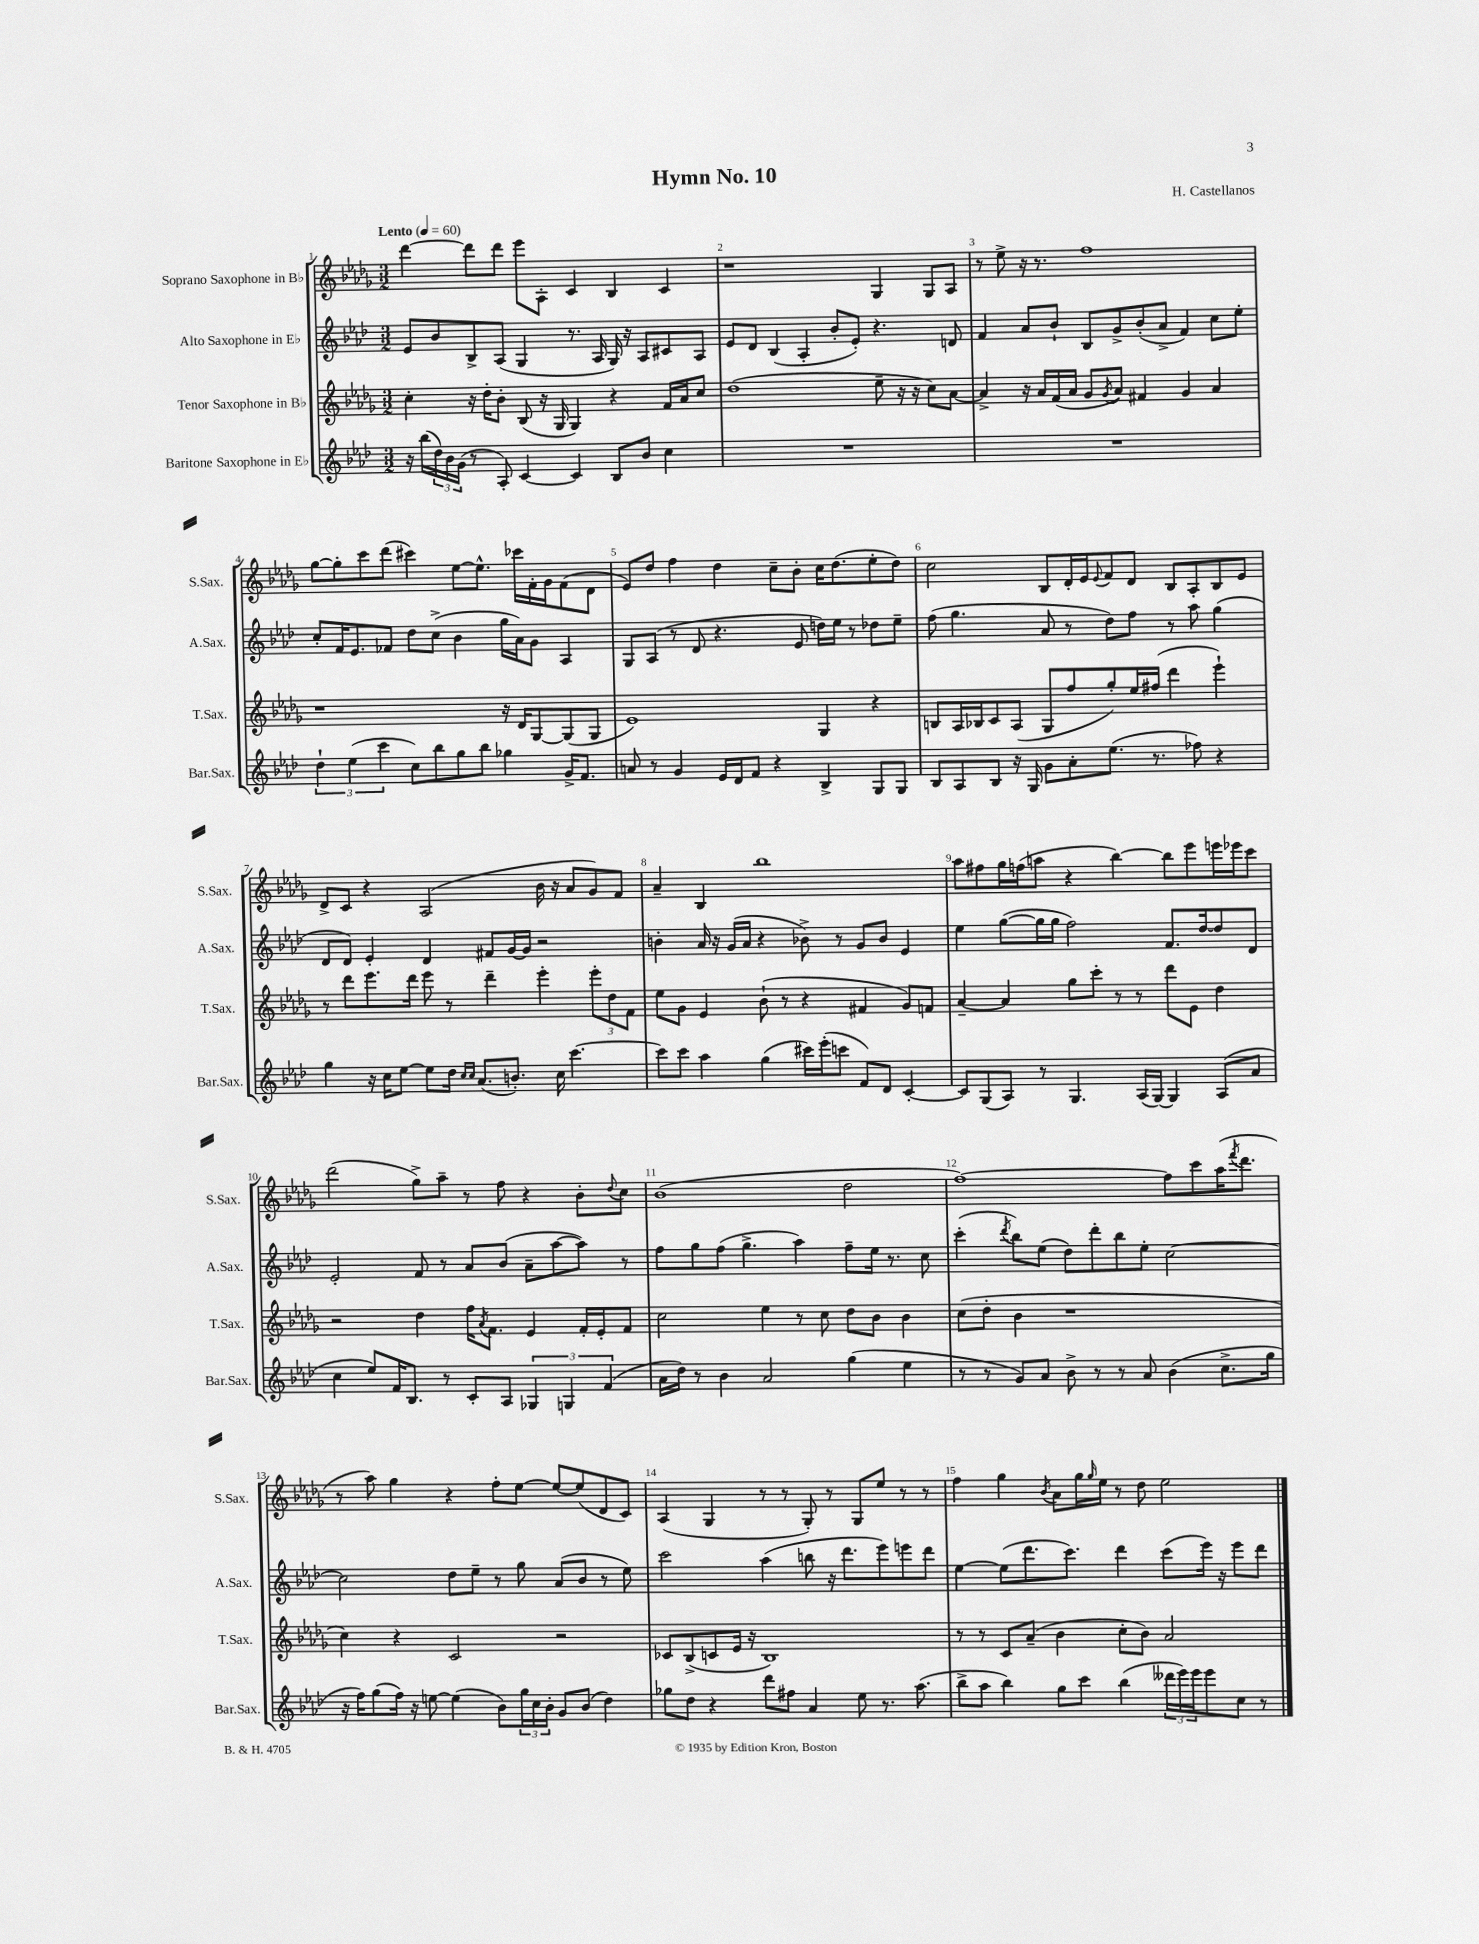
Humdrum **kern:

**kern	**kern	**kern	**kern
*part4	*part3	*part2	*part1
*staff4	*staff3	*staff2	*staff1
*I"Baritone Saxophone in E♭	*I"Tenor Saxophone in B♭	*I"Alto Saxophone in E♭	*I"Soprano Saxophone in B♭
*I'Bar.Sax.	*I'T.Sax.	*I'A.Sax.	*I'S.Sax.
*clefG2	*clefG2	*clefG2	*clefG2
*k[b-e-a-d-]	*k[b-e-a-d-g-]	*k[b-e-a-d-]	*k[b-e-a-d-g-]
*M3/2	*M3/2	*M3/2	*M3/2
*MM60	*MM60	*MM60	*MM60
=1	=1	=1	=1
!	!	!	!LO:TX:a:B:t=Lento
16r	4cc'\	8e-/L	[4ddd-\
(16bb-\LL	.	.	.
24dd-\)	.	8b-/	.
24b-\	.	.	.
(24g\JJ	.	.	.
8r	16r	8B-^/	8ddd-\L]
.	16dd-'\KL	.	.
8A-'/)	8b-'\J	(8A-/J	8ddd-\J
[4c/	(8B-/	4G/	8eee-\L
.	16r	.	8A-'\J
.	16G-/	.	.
4c/]	4G-/)	8.r	4c/
.	.	16A-/	.
8B-/L	4r	16G/)	4B-/
.	.	16r	.
8b-/J	.	8A-/L	.
4cc\	16f/LL	8c#X/	4c/
.	16a-/J	.	.
.	8cc/J	8A-/J	.
=2	=2	=2	=2
1.r	(1dd-	8e-/L	1r
.	.	8d-/J	.
.	.	(4B-/	.
.	.	4A-'/	.
.	.	8b-'/L	.
.	.	8e-'/J)	.
.	8ee-~\	4.r	4G-/
.	16r	.	.
.	16r	.	.
.	8cc\L)	.	8G-/L
.	[8a-\J	8dn/	8A-/J
=3	=3	=3	=3
1.r	4a-^/]	4f/	8r
.	.	.	8ee-^\
.	16r	8a-/L	16r
.	16a-/LL	.	8.r
.	(16f/	8b-`/J	.
.	16a-/JJ	.	.
.	8g-/L	8B-/L	1ff
.	8qg-/	.	.
.	8a-/J)	8g^/	.
.	4f#X/	(8b-'/	.
.	.	8a-^/J	.
.	4g-/	4f/)	.
.	4a-/	8cc\L	.
.	.	8ee-'\J	.
!!LO:LB:g=z
=4	=4	=4	=4
6dd-`\	1r	8cc'/L	[8gg-\L
.	.	16f/K	8gg-'\]
(6ee-\	.	.	.
.	.	8.e-/	.
.	.	.	8ccc\
6ccc\	.	.	.
.	.	8f-X/J	(8ddd-\J
8cc\L)	.	8dd-\L	4ccc#X\)
8bb-\	.	(8cc^\J	.
8gg\	.	4b-\	[8ee-\L
8bb-\J	.	.	8.ee-^^\J]
4gg-X\	16r	16gg\LL	.
.	16d-/KL	16a-\J)	16ccc-X\LL
.	[8G-/	8g\J	16f'\
.	.	.	16g-\J
16g^/KL	(8G-/]	4A-/	(8f\
8.f/J	.	.	.
.	8G-/J	.	8d-\J
=5	=5	=5	=5
8an/	1e-)	8G/L	8e-/L)
8r	.	(8A-/J	8dd-/J
4g/	.	8r	4ff\
.	.	8d-/	.
16e-/LL	.	4.r	4dd-\
16d-/J	.	.	.
8f/J	.	.	.
4r	.	.	8cc~\L
.	.	8e-/	8b-'\J
4B-^/	4G-/	16ddn\LL)	16cc\KL
.	.	16ee-\JJ	(8.dd-\
.	.	8r	.
8G/L	4r	8dd-X\L	8ee-'\
8G/J	.	8ee-~\J	8dd-\J)
=6	=6	=6	=6
8B-/L	8Bn/L	(8ff\	2cc\
8A-/	16A-/L	4.gg\	.
.	16B-X/J	.	.
8B-/J	8c/	.	.
16r	(8A-/J	.	.
16G/	.	.	.
8g\L	8G-/L	8a-/	8B-/L
8a-'\	8ff/	8r	16d-'/L
.	.	.	16e-/J
.	.	.	8qqe-/
(8.ee-\J	8gg-'/)	8dd-\L)	8f/
.	16ee-/L	8ff\J	8d-/J
8.r	(16ff#X/JJ	.	.
.	4ddd-\	8r	8B-/L
8ff-X\)	.	8aa-\	8A-'/
4r	4eee-`\)	(4gg\	8B-/
.	.	.	8e-/J
!!LO:LB:g=z
=7	=7	=7	=7
4gg\	8r	8d-/L	8d-^/L
.	8ddd-\L	8d-/J)	8c/J
16r	8.eee-\	4e-'/	4r
16cc\KL	.	.	.
[8ee-\J	.	.	.
.	16ddd-\Jk	.	.
8ee-\L]	8eee-\	4d-/	(2A-/
16dd-\Jk	8r	.	.
16qqcc/LL	.	.	.
16qqcc/JJ	.	.	.
(8.a-/L	.	.	.
.	4ddd-~\	8f#X/L	.
8.bn'/J)	.	[16g/L	.
.	.	16g/JJ]	.
.	4eee-'\	2r	16b-\
16cc\	.	.	16r
[4.ccc\	.	.	8a-/L
.	12eee-'\L	.	8g-/)
.	12dd-\	.	.
.	.	.	8f/J
.	12f\J	.	.
=8	=8	=8	=8
8ccc\L]	8ee-\L	4bn'\	4a-~/
8ccc\J	8g-\J	.	.
4aa-\	4e-/	16a-/	4B-/
.	.	16r	.
.	.	(16g/LL	.
.	.	16a-/JJ	.
(4gg\	(8b-`\	4r	1bb-
.	8r	.	.
16ccc#X\LL)	4r	8b-X^\)	.
(16eee-'\J	.	.	.
8cccn\J	.	8r	.
8f/L)	4f#X/	8g/L	.
8d-/J	.	8b-/J	.
[4c'/	8g-/L)	4e-/	.
.	8fn/J	.	.
=9	=9	=9	=9
8c/L]	[4a-~/	4ee-\	8aa-\L
(8G/	.	.	8ff#X\
8A-/J)	4a-/]	([8gg\L	16gg-\L
.	.	.	(16ffn\J
8r	.	16gg\L]	8aan\J
.	.	16gg\JJ	.
4.G/	8gg-\L	2ff\)	4r
.	8ccc'\J	.	.
.	8r	.	[4bb-\)
(16A-/LL	8r	.	.
[16G/JJ)	.	.	.
4G/]	8ddd-\L	8.f/L	8bb-\L]
.	8e-\J	.	8eee-\
.	.	[16dd-/k	.
(8A-/L	4dd-\	8dd-/]	16eeen\L
.	.	.	16eee-X\J
8a-/J	.	8d-/J	8ccc\J
!!LO:LB:g=z
=10	=10	=10	=10
4cc\	2r	2e-'/	(2ddd-\
8ee-/L)	.	.	.
16f/K	.	.	.
8.B-/J	.	.	.
.	4dd-\	8f/	8gg-^\L)
8r	.	8r	8aa-~\J
8c'/L	16ff\KL	8a-/L	8r
.	8qa-/	.	.
.	8.f\J	.	.
8A-/J	.	(8b-/J	8ff\
6G-X/	4e-/	8a-~\L	4r
.	.	[8aa-\	.
6Gn/	.	.	.
.	16f'/LL	8aa-\J])	8b-'\L
.	16e-'/J	.	.
(6f/	.	.	.
.	.	.	8qqdd-/
.	8f/J	8r	8cc\J
=11	=11	=11	=11
16a-\LL	2cc\	8ff\L	(1b-
16dd-\JJ)	.	.	.
8r	.	8gg\	.
4b-\	.	(8ff\J	.
.	.	4.gg^\	.
2a-/	4ee-\	.	.
.	8r	4aa-\)	.
.	8cc\	.	.
(4gg\	8dd-\L	8ff~\L	2dd-\
.	8b-\J	16ee-\Jk	.
.	.	8.r	.
4ee-\	4b-\	.	.
.	.	8cc\	.
=12	=12	=12	=12
8r	(8cc\L	(4ccc'\	[1ff)
8r	8dd-'\J	.	.
.	.	8qddd-/	.
8g/L)	4b-\	8bb-\L)	.
8a-/J	.	(8ee-\J	.
8b-^\	1r	8dd-\L)	.
8r	.	8ddd-'\	.
8r	.	8bb-\	.
8a-/	.	8ee-'\J	.
(4b-\	.	[2cc\	8ff\L]
.	.	.	8ccc\
8.cc^\L	.	.	(16aa-\K
.	.	.	8qfff/
.	.	.	8.ddd-\J
16gg\Jk	.	.	.
!!LO:LB:g=z
=13	=13	=13	=13
16r	4cc\)	2cc\]	8r
16ff\KL)	.	.	.
(8gg\	.	.	8aa-\)
16ff\Jk)	4r	.	4gg-\
16r	.	.	.
[8een\	.	.	.
(4ee\]	2c/	8dd-\L	4r
.	.	8ee-~\J	.
8b-\L)	.	8r	8ff'\L
24gg\L	.	8gg\	[8ee-\J
24cc\	.	.	.
24b-'\JJ	.	.	.
8g/L	2r	(8a-/L	8ee-/L_
(8b-/J	.	8b-/J	(8ee-/]
4dd-\)	.	8r	8d-/
.	.	8ee-\)	8c/J)
=14	=14	=14	=14
8gg-X\L	8c-X/L	2ccc\	(4A-/
8dd-\J	(8B-^/	.	.
4r	8cn/	.	4G-/
.	16e-/Jk	.	.
.	16r	.	.
8ddd-\L	1B-)	(4aa-\	8r
8ff#X\J	.	.	8r
4a-/	.	8bbn\	8G-'/)
.	.	16r	8r
.	.	8.ddd-\L	.
8ee-\	.	.	8G-/L
8.r	.	8eee-\)	8ee-/J
.	.	8eeen\	8r
(8.aa-\	.	.	.
.	.	8ddd-\J	8r
=15	=15	=15	=15
8bb-^\L	8r	[4ee-\	4ff\
8aa-\J	8r	.	.
4bb-\)	8c/L	(8ee-\L]	4gg-\
.	(8a-~/J	8.ddd-\	.
.	.	.	8qb-/
8gg\L	4b-\	.	8a-\L
.	.	8.ccc\J)	.
8ccc\J	.	.	16gg-\L
.	.	.	16qqgg-/
.	.	.	16ee-\JJ
(4bb-\	8cc'\L	4ddd-\	8r
.	8b-\J)	.	8dd-\
24ddd--X\LL	2a-/	(8ccc\L	2ee-\
24eee-\)	.	.	.
24eee-\J	.	.	.
8eee-\	.	16eee-\Jk)	.
.	.	16r	.
8cc\J	.	8eee-\L	.
8r	.	8ddd-\J	.
==	==	==	==
*-	*-	*-	*-
